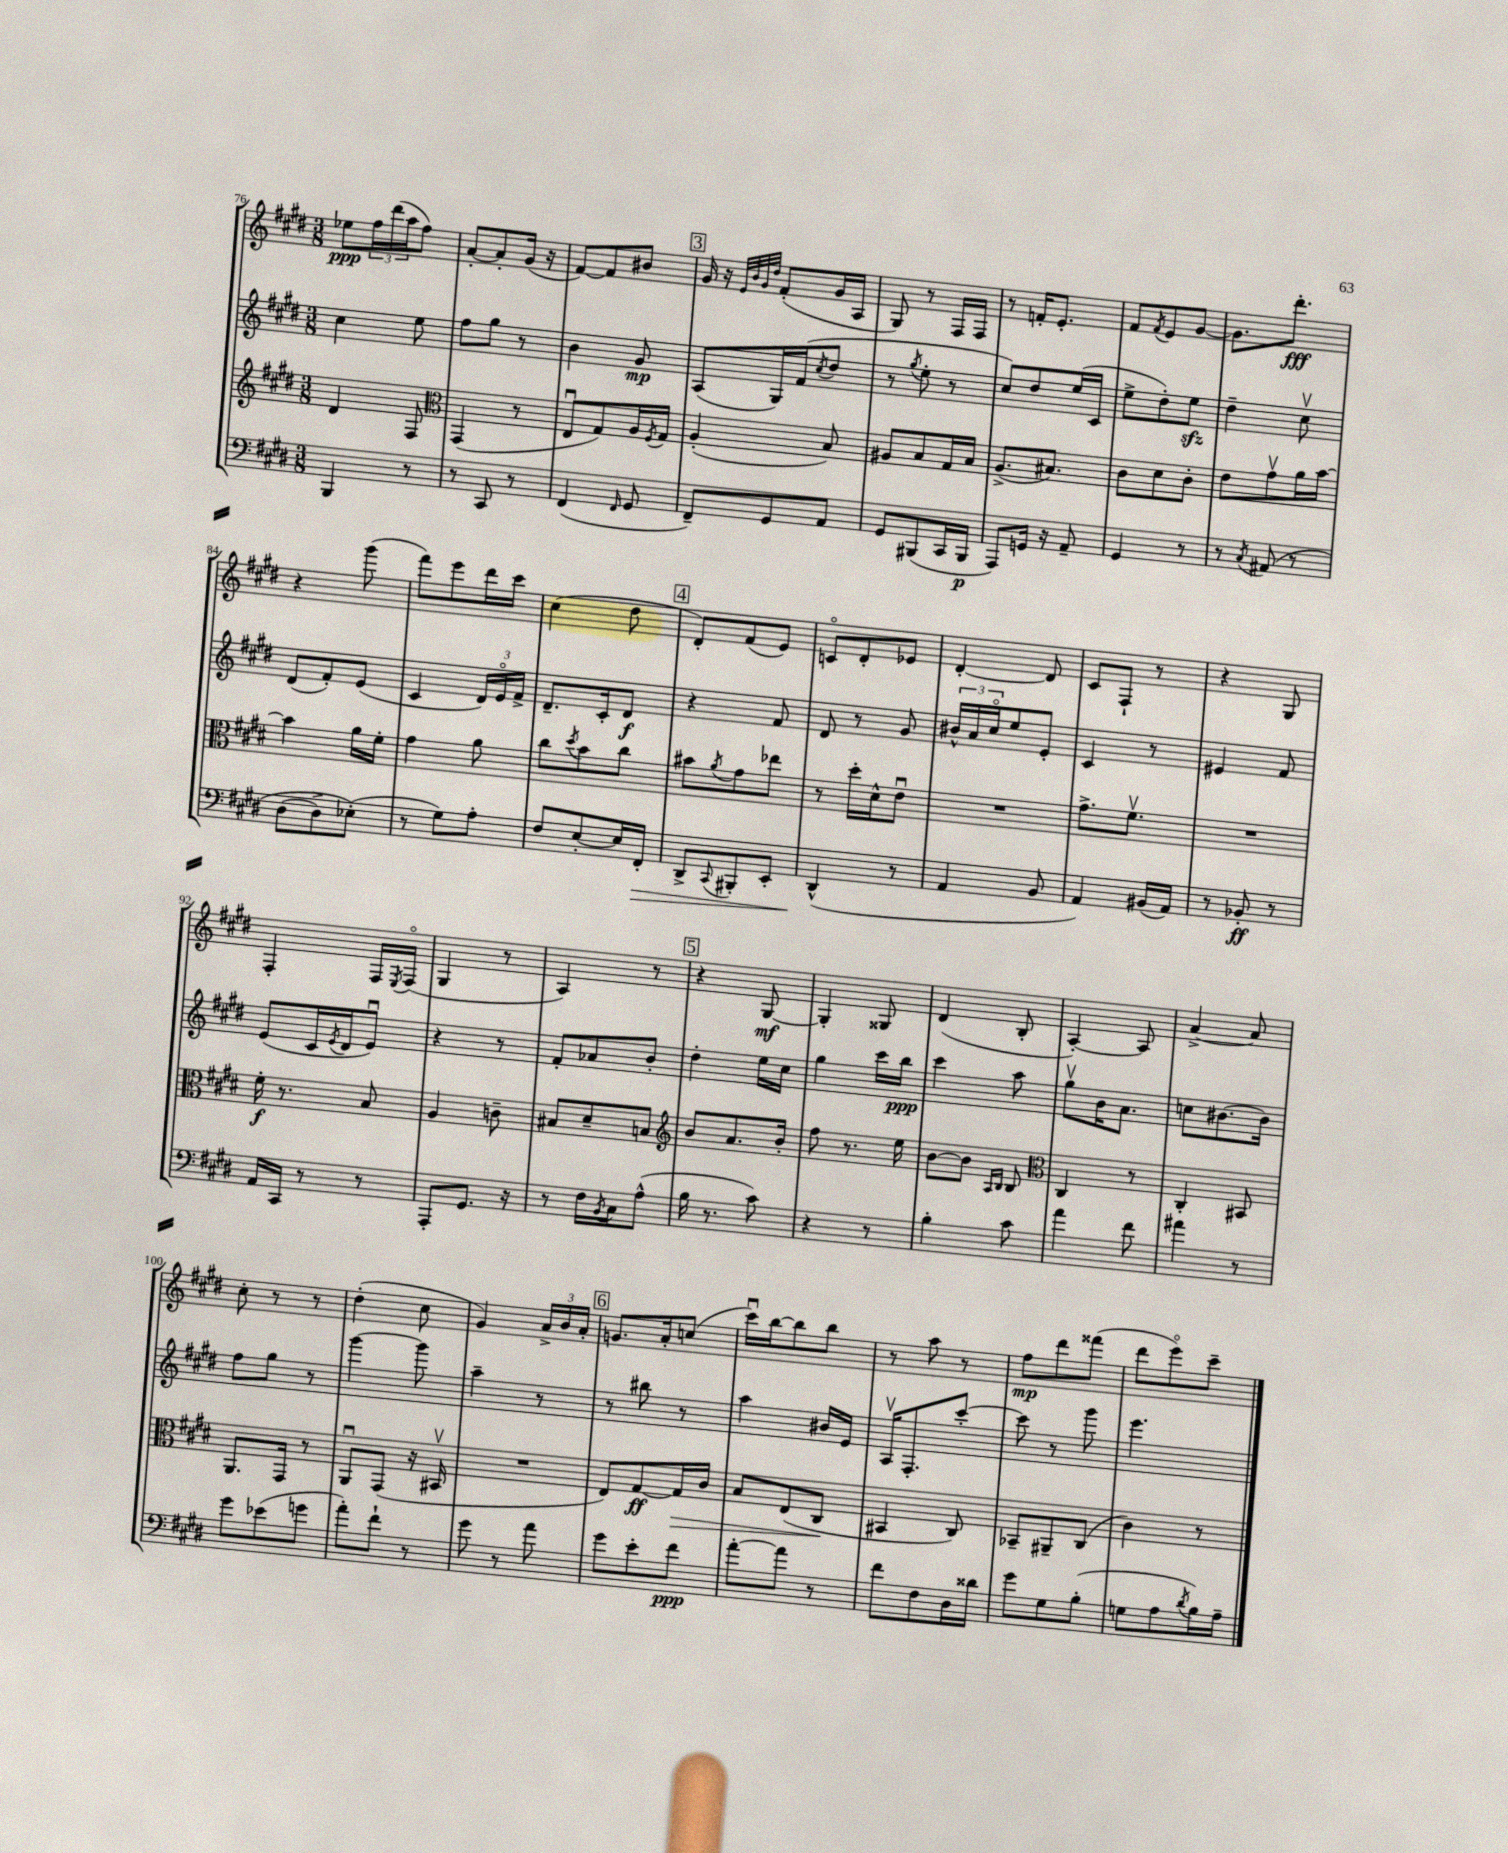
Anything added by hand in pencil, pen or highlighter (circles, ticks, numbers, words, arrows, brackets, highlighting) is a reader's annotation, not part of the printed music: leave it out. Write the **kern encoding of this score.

**kern	**dynam	**kern	**dynam	**kern	**dynam	**kern	**dynam
*part4	*part4	*part3	*part3	*part2	*part2	*part1	*part1
*staff4	*staff4	*staff3	*staff3	*staff2	*staff2	*staff1	*staff1
*clefF4	*	*clefG2	*	*clefG2	*	*clefG2	*
*k[f#c#g#d#]	*	*k[f#c#g#d#]	*	*k[f#c#g#d#]	*	*k[f#c#g#d#]	*
*M3/8	*	*M3/8	*	*M3/8	*	*M3/8	*
=76	=76	=76	=76	=76	=76	=76	=76
4BBB/	.	4d#/	.	4cc#\	.	8ee-X\L	ppp
.	.	.	.	.	.	24ff#\L	.
.	.	.	.	.	.	(24ddd#\	.
.	.	.	.	.	.	24aa\J	.
8r	.	8F#/	.	8ee\	.	8ff#\J)	.
=77	=77	=77	=77	=77	=77	=77	=77
*	*	*clefC3	*	*	*	*	*
8r	.	(4GG#/	.	8ff#\L	.	[8a'/L	.
8CC#/	.	.	.	8gg#\J	.	8a'/]	.
8r	.	8r	.	8r	.	(16g#/Jk	.
.	.	.	.	.	.	16r	.
=78	=78	=78	=78	=78	=78	=78	=78
(4FF#/	.	8Eu/L	.	4b\	.	[8f#/L)	.
.	.	8G#/)	.	.	.	8f#/]	.
16qqFF#/	.	.	.	.	.	.	.
8GG#/	.	16A/L	.	8g#/	mp	8b#X/J	.
.	.	8qF#/	.	.	.	.	.
.	.	16G#/JJ	.	.	.	.	.
!!LO:REH:place=s1:t=3
=79	=79	=79	=79	=79	=79	=79	=79
8FF#~/L)	.	(4A'/	.	(8A/L	.	16g#/	.
.	.	.	.	.	.	16r	.
.	.	.	.	.	.	32qqe/LLL	.
.	.	.	.	.	.	32qqb/	.
.	.	.	.	.	.	32qqg#/	.
.	.	.	.	.	.	32qqdd#/JJJ	.
8GG#/	.	.	.	16G#/L)	.	(8f#'/L	.
.	.	.	.	(16f#/J	.	.	.
.	.	.	.	8qcc#/	.	.	.
8AA/J	.	8B/)	.	8dd#/J	.	16g#/L	.
.	.	.	.	.	.	16A/JJ	.
=80	=80	=80	=80	=80	=80	=80	=80
8GG#/L	.	8A#X/L	.	8r	.	8G#/)	.
.	.	.	.	8qgg#/	.	.	.
(8BBB#X/	.	8B/	.	8ee'\	.	8r	.
16CC#/L	.	16G#/L	.	8r	.	16F#/LL	.
16BBB#/JJ	p	16B/JJ	.	.	.	16F#/JJ	.
=81	=81	=81	=81	=81	=81	=81	=81
8AAA/L)	.	(8.A^/L	.	8cc#/L)	.	8r	.
16GGn/Jk	.	.	.	8dd#/	.	16fn'/KL	.
16r	.	8.B#X/J)	.	.	.	8.e'/J	.
8AA~/	.	.	.	(16ee/L	.	.	.
.	.	.	.	16c#/JJ	.	.	.
=82	=82	=82	=82	=82	=82	=82	=82
4GG#/	.	8c#\L	.	8ee^\L	.	8f#/L	.
.	.	.	.	.	.	8qf#/	.
.	.	8d#\	.	8dd#'\)	.	8e/	.
8r	.	8c#'\J	.	8eezz\J	.	[8g#/J	.
=83	=83	=83	=83	=83	=83	=83	=83
8r	.	8e\L	.	4dd#~\	.	8.g#\L]	.
8qC#/	.	.	.	.	.	.	.
(8AA#X/	.	8g#v\	.	.	.	.	.
.	.	.	.	.	.	8.ddd#'\J	fff
8r	.	16a\L	.	8cc#v\	.	.	.
.	.	[16b\JJ	.	.	.	.	.
!!LO:LB:g=z
=84	=84	=84	=84	=84	=84	=84	=84
(8D#\L	.	4b\]	.	(8d#/L	.	4r	.
8D#^\)	.	.	.	8f#'/)	.	.	.
(8E-X'\J)	.	16a\LL	.	(8e/J	.	(8ggg#\	.
.	.	16f#'\JJ	.	.	.	.	.
=85	=85	=85	=85	=85	=85	=85	=85
8r	.	4g#\	.	4c#/	.	8fff#\L)	.
8G#\L)	.	.	.	.	.	8eee\	.
8A'\J	.	8a\	.	24d#/LL)	.	16ddd#\L	.
.	.	.	.	24e/	.	.	.
.	.	.	.	.	.	16ccc#\JJ	.
.	.	.	.	24f#^/JJ	.	.	.
=86	=86	=86	=86	=86	=86	=86	=86
8F#/L	.	8cc#\L	.	8.d#~/L	.	(4cc#\	.
.	.	8qdd#/	.	.	.	.	.
[8E'/	.	8b\	.	.	.	.	.
.	.	.	.	16c#'/k	.	.	.
16E/L]	.	8cc#\J	.	8d#/J	f	8dd#\	.
!	!LO:HP:b	!	!	!	!	!	!
16FF#'/JJ	>	.	.	.	.	.	.
!!LO:REH:place=s1:t=4
=87	=87	=87	=87	=87	=87	=87	=87
8DD#^/L	.	8b#X\L	.	4r	.	8d#'/L)	.
8qqCC#/	.	8qa/	.	.	.	.	.
8BBB#X'/	.	8g#\	.	.	.	(8f#/	.
8EE'/J	.	8ee-X\J	.	8f#/	.	8e/J)	.
=88	=88	=88	=88	=88	=88	=88	=88
(4DD#^^/	.	8r	.	8d#/	.	8cn/L	.
.	.	16dd#'\LL	.	8r	.	8d#'/	.
.	.	16d#^^\J	.	.	.	.	.
8r	]	8eu\J	.	8g#/	.	8e-X/J	.
=89	=89	=89	=89	=89	=89	=89	=89
4AA/	.	4.r	.	24b#X^^/LL	.	[4d#'/	.
.	.	.	.	24a/	.	.	.
.	.	.	.	24cc#/J	.	.	.
.	.	.	.	8ee/	.	.	.
8BB/	.	.	.	8e'/J	.	8d#/]	.
=90	=90	=90	=90	=90	=90	=90	=90
4AA/)	.	8.g#^\L	.	4c#/	.	8c#/L	.
.	.	.	.	.	.	8F#`/J	.
.	.	8.f#v\J	.	.	.	.	.
(16BB#X/LL	.	.	.	8r	.	8r	.
16AA/JJ)	.	.	.	.	.	.	.
=91	=91	=91	=91	=91	=91	=91	=91
8r	.	4.r	.	4e#X/	.	4r	.
8BB-X'/	ff	.	.	.	.	.	.
8r	.	.	.	8f#/	.	8G#/	.
!!LO:LB:g=z
=92	=92	=92	=92	=92	=92	=92	=92
16AA/LL	.	16f#'\	f	(8e/L	.	4F#'/	.
16CC#/JJ	.	8.r	.	.	.	.	.
8r	.	.	.	16c#/L	.	.	.
.	.	.	.	8qe/	.	.	.
.	.	.	.	16d#/J	.	.	.
8r	.	8B/	.	8eu/J)	.	16F#/LL	.
.	.	.	.	.	.	8qE/	.
.	.	.	.	.	.	(16F#/JJ	.
=93	=93	=93	=93	=93	=93	=93	=93
8AAA'/L	.	4A/	.	4r	.	4G#/	.
8.GG#/J	.	.	.	.	.	.	.
.	.	8cn~\	.	8r	.	8r	.
16r	.	.	.	.	.	.	.
=94	=94	=94	=94	=94	=94	=94	=94
8r	.	8B#X/L	.	8f#'/L	.	4A/)	.
16F#\LL	.	8d#~/	.	8a-X/	.	.	.
8qBB/	.	.	.	.	.	.	.
16C#\J	.	.	.	.	.	.	.
(8A^^\J	.	8Bn/J	.	8b'/J	.	8r	.
!!LO:REH:place=s1:t=5
=95	=95	=95	=95	=95	=95	=95	=95
*	*	*clefG2	*	*	*	*	*
16B\	.	8b/L	.	4dd#'\	.	4r	.
8.r	.	.	.	.	.	.	.
.	.	8.a/	.	.	.	.	.
8c#\)	.	.	.	16ee\LL	.	[8G#/	mf
.	.	16b'/Jk	.	16cc#\JJ	.	.	.
=96	=96	=96	=96	=96	=96	=96	=96
4r	.	8ff#\	.	4gg#\	.	4G#'/]	.
.	.	8.r	.	.	.	.	.
8r	.	.	.	16ccc#\LL	.	8G##X/	.
.	.	16ee\	.	16bb\JJ	ppp	.	.
=97	=97	=97	=97	=97	=97	=97	=97
4B'\	.	[8b\L	.	4ccc#\	.	(4d#/	.
.	.	8b\J]	.	.	.	.	.
.	.	16qqA/LL	.	.	.	.	.
.	.	16qqB/JJ	.	.	.	.	.
8c#\	.	8B/	.	8aa\	.	8B'/	.
=98	=98	=98	=98	=98	=98	=98	=98
*	*	*clefC3	*	*	*	*	*
4a\	.	4C#/	.	8gg#v\L	.	[4A'/)	.
.	.	.	.	16b\K	.	.	.
.	.	.	.	8.a\J	.	.	.
8f#\	.	8r	.	.	.	8A/]	.
=99	=99	=99	=99	=99	=99	=99	=99
4a#X\	.	4C#'/	.	8ccn\L	.	[4a^/	.
.	.	.	.	[8.b#X\	.	.	.
8r	.	8BB#X/	.	.	.	8a/]	.
.	.	.	.	16b#\Jk]	.	.	.
!!LO:LB:g=z
=100	=100	=100	=100	=100	=100	=100	=100
8g#\L	.	8.AA/L	.	8ff#\L	.	8cc#'\	.
(8e-X\	.	.	.	8gg#\J	.	8r	.
.	.	16GG#/Jk	.	.	.	.	.
8gn\J	.	8r	.	8r	.	8r	.
=101	=101	=101	=101	=101	=101	=101	=101
8a'\L)	.	8AAu/L	.	[4ggg#\	.	(4dd#'\	.
8f#`\J	.	(8GG#/J	.	.	.	.	.
8r	.	16r	.	8ggg#\]	.	8cc#\	.
.	.	16BB#Xv/	.	.	.	.	.
=102	=102	=102	=102	=102	=102	=102	=102
8g#\	.	4.r	.	4aa~\	.	4g#/)	.
8r	.	.	.	.	.	.	.
8a\	.	.	.	8r	.	24a^/LL	.
.	.	.	.	.	.	24b/	.
.	.	.	.	.	.	24a'/JJ	.
!!LO:REH:place=s1:t=6
=103	=103	=103	=103	=103	=103	=103	=103
8g#\L	.	8E/L)	.	8r	.	8.gn/L	.
8e'\	.	[8G#/	ff	8bb#X\	.	.	.
.	.	.	.	.	.	16a'/k	.
!	!	!	!LO:HP:b	!	!	!	!
8f#\J	ppp	16G#/L]	>	8r	.	(8ccn/J	.
.	.	16c#/JJ	.	.	.	.	.
=104	=104	=104	=104	=104	=104	=104	=104
[8a'\L	.	8B/L	.	4aa\	.	16ccc#u\LL)	.
.	.	.	.	.	.	[16bb\J	.
8a\J]	.	(8E/	.	.	.	8bb\]	.
8r	.	8C#/J	.	16b#X/LL	.	8bb\J	.
.	.	.	.	16e/JJ	.	.	.
.	.	.	]	.	.	.	.
=105	=105	=105	=105	=105	=105	=105	=105
8f#\L	.	4BB#X/	.	16Av/KL	.	8r	.
.	.	.	.	8.F#'/	.	.	.
8F#\	.	.	.	.	.	8aa\	.
16D#\L	.	8C#/)	.	[8ccc#'/J	.	8r	.
16d##X\JJ	.	.	.	.	.	.	.
=106	=106	=106	=106	=106	=106	=106	=106
8g#\L	.	8BB-X~/L	.	8ccc#\]	.	8ff#\L	mp
8G#\	.	8AA#X~/	.	8r	.	8ddd#\	.
(8B'\J	.	(8C#/J	.	8ggg#\	.	(8fff##X\J	.
=107	=107	=107	=107	=107	=107	=107	=107
8Gn\L	.	4c#\)	.	4.eee\	.	8ddd#\L	.
8A\	.	.	.	.	.	8eee\)	.
8qd#/	.	.	.	.	.	.	.
16B\L)	.	8r	.	.	.	8ccc#~\J	.
16A~\JJ	.	.	.	.	.	.	.
==	==	==	==	==	==	==	==
*-	*-	*-	*-	*-	*-	*-	*-
